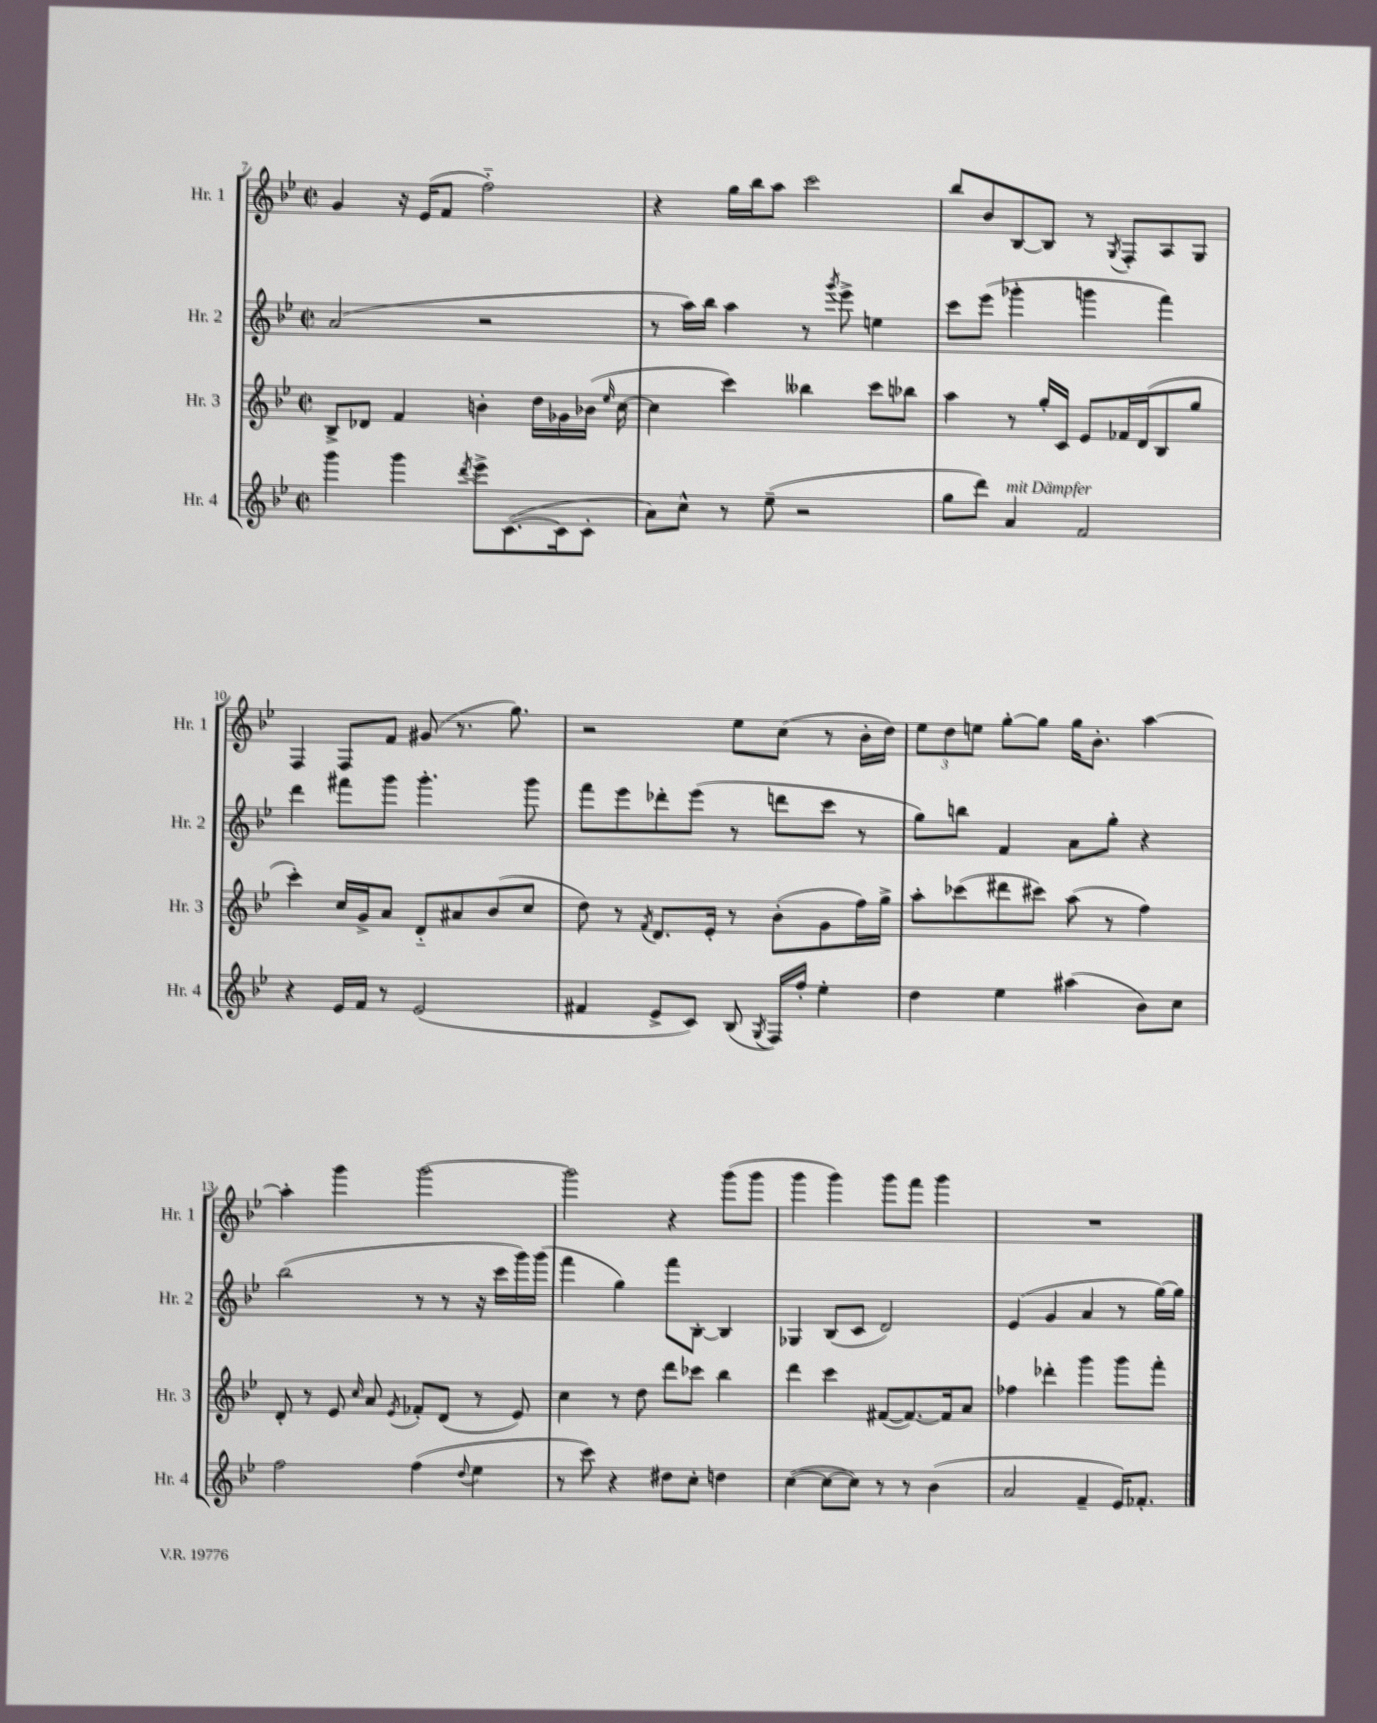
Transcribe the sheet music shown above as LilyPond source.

<<
\new StaffGroup <<
\new Staff = "s0" \with { instrumentName = "Hr. 1" shortInstrumentName = "Hr. 1" } {
    \clef treble \key bes \major \defaultTimeSignature \time 2/2
    \autoBeamOff g'4 r16 ees'16[( f'8] f''2-_) |
    r4 g''16[ bes''16 a''8] c'''2 |
    bes''8[ bes'8 bes8~ bes8] r8 \acciaccatura { g8 } f8[-. a8 g8] |
    f4 f8[ f'8] gis'8( r8. g''8.) |
    r2 ees''8[ c''8]( r8 bes'16[-. d''16]) |
    \tuplet 3/2 { ees''8[ d''8 e''8] } g''8[~-. g''8] g''16[ bes'8.]-. a''4~ |
    a''4-. g'''4 g'''2~ |
    g'''2 r4 g'''8[( g'''8] |
    g'''4 g'''4) g'''8[ f'''8] g'''4 |
    R1 \bar "|." |
}
\new Staff = "s1" \with { instrumentName = "Hr. 2" shortInstrumentName = "Hr. 2" } {
    \clef treble \key bes \major \defaultTimeSignature \time 2/2
    \autoBeamOff a'2( r2 |
    r8 a''16[) bes''16] a''4 r8 \acciaccatura { g'''8 } ees'''8-> e''4 |
    c'''8[ ees'''8]( ges'''4-. g'''4 f'''4) |
    d'''4 fis'''8[ g'''8] g'''4.-. g'''8 |
    f'''8[ ees'''8 des'''8-. ees'''8]( r8 d'''8[ c'''8] r8 |
    g''8[) b''8] f'4 a'8[ g''8]-. r4 |
    bes''2( r8 r8 r16 c'''16[ g'''16) g'''16]( |
    f'''4 g''4) f'''8[ bes8]~-. bes4 |
    ges4 bes8[( c'8] d'2) |
    ees'4( g'4 a'4 r8 g''16[~) g''16] \bar "|." |
}
\new Staff = "s2" \with { instrumentName = "Hr. 3" shortInstrumentName = "Hr. 3" } {
    \clef treble \key bes \major \defaultTimeSignature \time 2/2
    \autoBeamOff bes8[-> des'8] f'4 b'4-. d''16[ ges'16 bes'16]( \grace { ees''16 } c''16~ |
    c''4 c'''4) beses''4 c'''8[ bes''8] |
    a''4 r8 g''16[-. c'16] ees'8[ fes'16 d'16( bes8 g''8] |
    c'''4-.) c''16[ g'16-> a'8] d'8[-_ ais'8 bes'8( c''8] |
    d''8) r8 \acciaccatura { f'8 } d'8.[ ees'16]-. r8 bes'8[-.( g'8 f''16) g''16]-> |
    a''8[-. ces'''8( dis'''8 cis'''8]) a''8( r8 f''4) |
    d'8-. r8 ees'8 \grace { c''16 } a'8 \acciaccatura { ees'8 } fes'8[-. d'8]( r8 ees'8) |
    c''4 r8 d''8 d'''8[ ces'''8] bes''4 |
    d'''4 c'''4 fis'8[~( fis'8.~) fis'16 a'8] |
    fes''4 des'''4-. g'''4 g'''8[ f'''8]-. \bar "|." |
}
\new Staff = "s3" \with { instrumentName = "Hr. 4" shortInstrumentName = "Hr. 4" } {
    \clef treble \key bes \major \defaultTimeSignature \time 2/2
    \autoBeamOff g'''4 g'''4 \acciaccatura { d'''8 } ees'''8[-> c'8.~( c'16 c'8]-. |
    a'8[) c''8]-^ r8 ees''8--( r2 |
    g''8[ d'''8]) a'4^\markup { \italic "mit Dämpfer" } f'2 |
    r4 ees'16[ f'16] r8 ees'2( |
    fis'4 ees'8[-> c'8]) bes8( \acciaccatura { g8 } f16[) f''16]-. ees''4-. |
    d''4 ees''4 ais''4( bes'8[) c''8] |
    f''2 f''4( \appoggiatura { d''8 } ees''4 |
    r8 c'''8) r4 dis''8[ c''8]-. d''4 |
    c''4~( c''8[~ c''8]) r8 r8 bes'4( |
    a'2 f'4-- ees'16[) fes'8.]-. \bar "|." |
}
>>
>>
\layout { \context { \Score currentBarNumber = #7 } }
